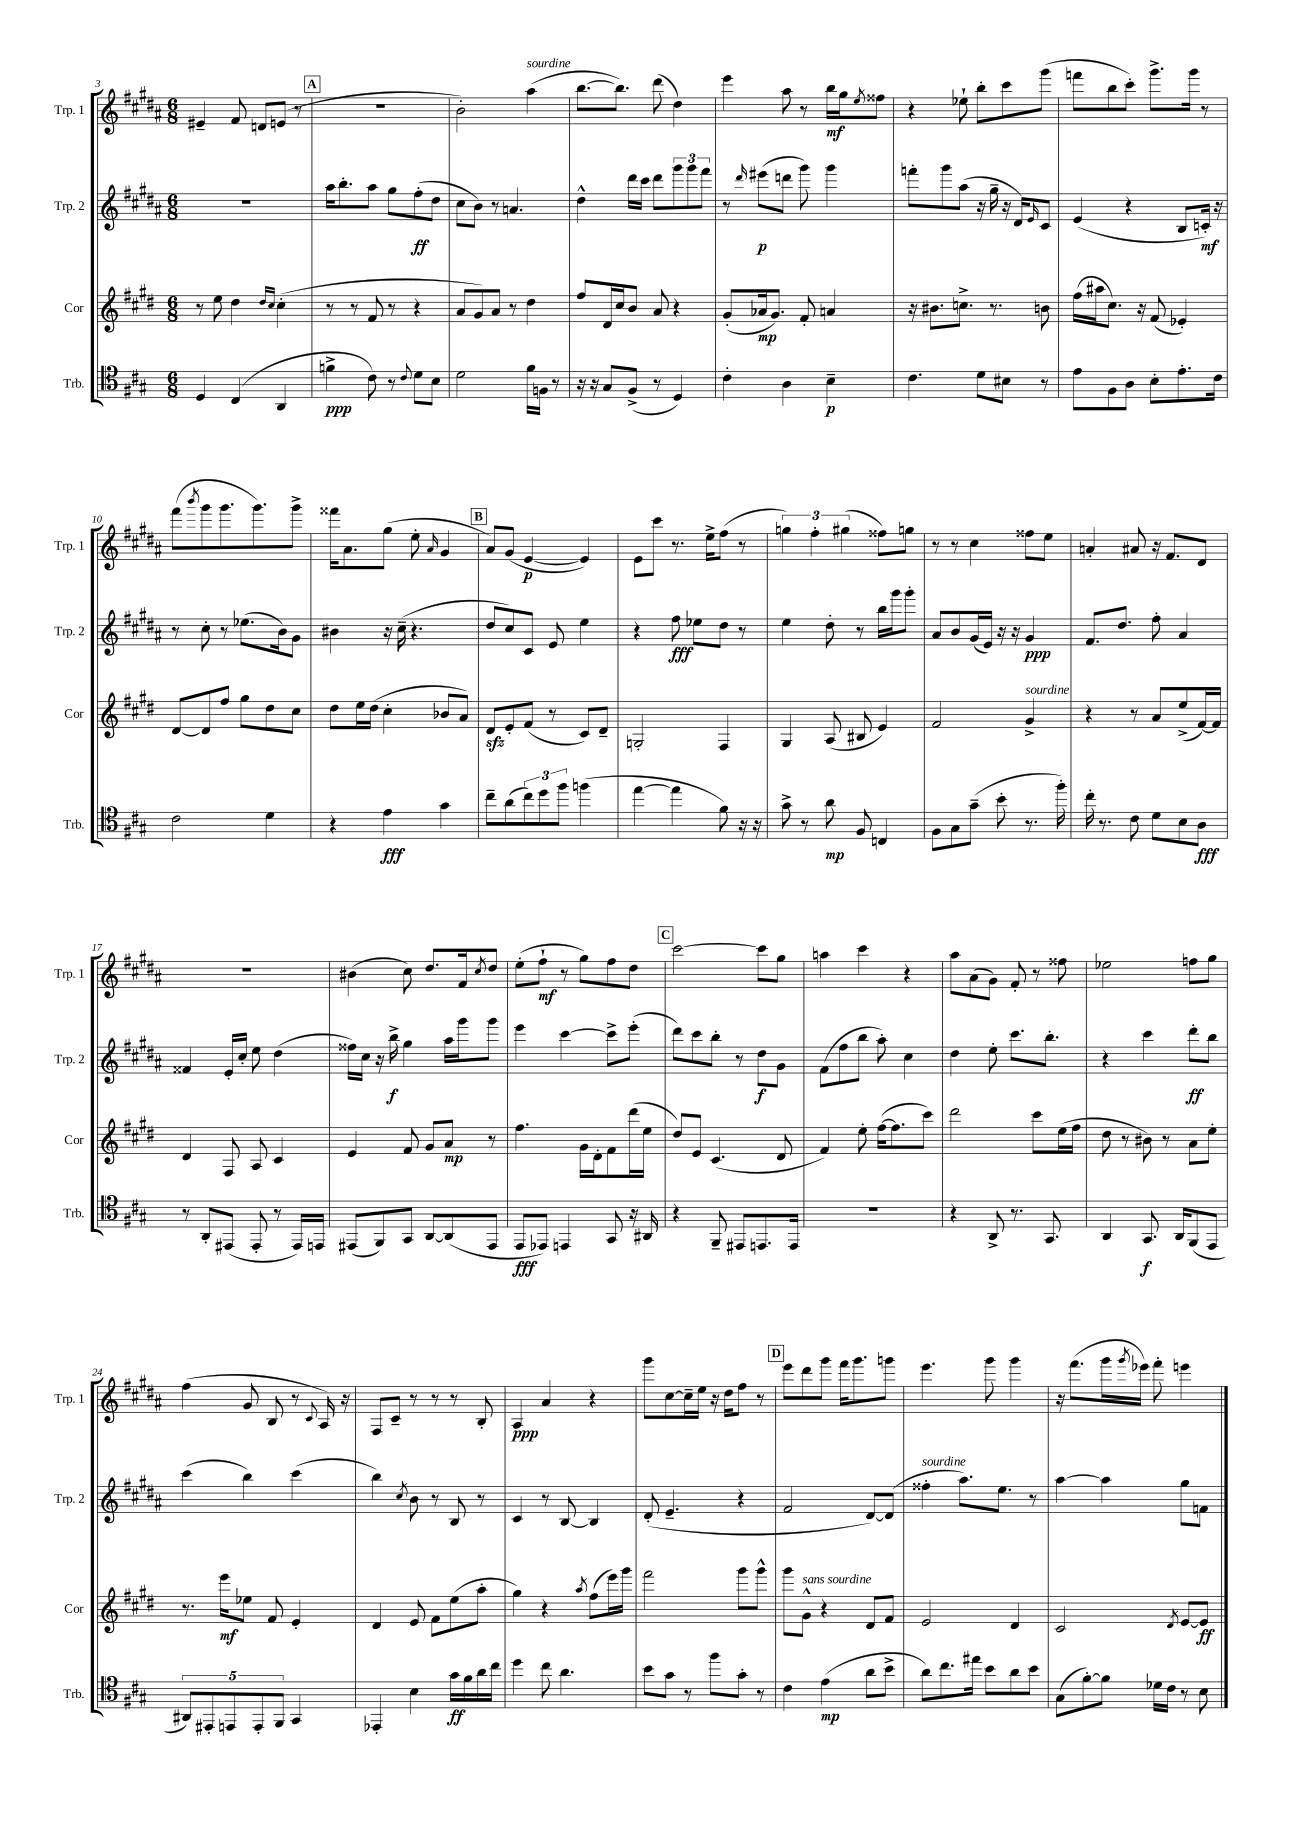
<<
\new StaffGroup <<
\new Staff = "s0" \with { instrumentName = "Trp. 1" shortInstrumentName = "Trp. 1" } {
    \clef treble \key b \major \numericTimeSignature \time 6/8
    eis'4-- fis'8 d'8 e'8( r8 |
    \mark \markup { \box "A" } R2. |
    b'2-.) ais''4^\markup { \italic "sourdine" }( |
    b''8.~ b''8.) dis'''8( dis''4) |
    e'''4 ais''8 r8 b''16\mf gis''16 \acciaccatura { e''8 } fisis''8 |
    r4 ees''8-! b''8-. cis'''8 gis'''8( |
    f'''8 b''8 cis'''8-.) gis'''8.-> gis'''16 r8 |
    fis'''8( \acciaccatura { b'''8 } gis'''8 gis'''8. gis'''8.) gis'''8-> |
    fisis'''16 ais'8. gis''8( e''8-. \grace { ais'16 } gis'4 |
    \mark \markup { \box "B" } ais'8) gis'8( e'4~\p e'4) |
    e'8 cis'''8 r8. e''16-> fis''8( r8 |
    \tuplet 3/2 { g''4) fis''4-. gis''4( } fisis''8) g''8 |
    r8 r8 cis''4 fisis''8 e''8 |
    a'4-. ais'8 r16 fis'8. dis'8 |
    R2. |
    bis'4( cis''8) dis''8. fis'16 \acciaccatura { cis''8 } dis''8 |
    e''8-.( fis''8-!\mf r8 gis''8) fis''8 dis''8 |
    \mark \markup { \box "C" } cis'''2~ cis'''8 gis''8 |
    a''4 cis'''4 r4 |
    ais''8 ais'8( gis'8) fis'8-. r8 fisis''8 |
    ees''2 f''8 gis''8 |
    fis''4( gis'8 b8 r8 \appoggiatura { cis'8 } ais16) r16 |
    fis8 cis'8-- r8 r8 r8 b8-. |
    ais4\ppp ais'4 r4 |
    gis'''8 cis''8~ cis''16-- e''16 r16 dis''16 fis''8 r8 |
    \mark \markup { \box "D" } e'''8 dis'''8 gis'''8 fis'''16 gis'''8. g'''8 |
    e'''4. gis'''8 gis'''4 |
    r16 fis'''8.( gis'''16 \acciaccatura { gis'''8 } ees'''16) fis'''8-. e'''4 \bar "|." |
}
\new Staff = "s1" \with { instrumentName = "Trp. 2" shortInstrumentName = "Trp. 2" } {
    \clef treble \key b \major \numericTimeSignature \time 6/8
    R2. |
    \mark \markup { \box "A" } ais''16 b''8.-. ais''8 gis''8 fis''8-.\ff( dis''8 |
    cis''8 b'8) r8 a'4. |
    dis''4-^ dis'''16 cis'''16 dis'''8 \tuplet 3/2 { gis'''8 gis'''8 fis'''8 } |
    r8 \grace { dis'''16 } eis'''8\p( d'''8 gis'''8) gis'''4 |
    f'''8-. gis'''8 ais''8( r16 gis''16-- r16 dis'16) \grace { e'16 } cis'8 |
    e'4( r4 b8 c'16-.\mf) r16 |
    r8 cis''8-. r8 ees''8.( b'16) gis'8 |
    bis'4 r16 cis''16--( r4. |
    \mark \markup { \box "B" } dis''8 cis''8) cis'8 e'8 e''4 |
    r4 fis''8\fff ees''8 dis''8 r8 |
    e''4 dis''8-. r8 b''16 gis'''16 gis'''8-. |
    ais'8 b'8 gis'16( e'16) r16 r16 gis'4\ppp |
    fis'8. dis''8. fis''8-. ais'4 |
    fisis'4 e'16-. cis''16-. e''8 dis''4( |
    fisis''16) cis''16 r16 b''16->\f gis''4 ais''16 gis'''16 gis'''8 |
    e'''4 cis'''4~ cis'''8-> e'''8-.( |
    \mark \markup { \box "C" } dis'''8) cis'''8 b''8-. r8 dis''8\f gis'8 |
    fis'8( fis''8 b''8 ais''8-.) cis''4 |
    dis''4 e''8-. cis'''8. b''8.-. |
    r4 cis'''4 dis'''8-.\ff b''8 |
    cis'''4( b''4) cis'''4( |
    b''4) \acciaccatura { cis''8 } b'8 r8 b8 r8 |
    cis'4 r8 b8~ b4 |
    dis'8-.( e'4.-- r4 |
    \mark \markup { \box "D" } fis'2 dis'8~) dis'8( |
    fisis''4-.^\markup { \italic "sourdine" } ais''8.) e''8. r8 |
    ais''4~ ais''4 gis''8 f'8 \bar "|." |
}
\new Staff = "s2" \with { instrumentName = "Cor" shortInstrumentName = "Cor" } {
    \clef treble \key e \major \numericTimeSignature \time 6/8
    r8 e''8 dis''4 \grace { dis''16 cis''16 } cis''4-.( |
    \mark \markup { \box "A" } r8 r8 fis'8 r8 r4 |
    a'8 gis'8) a'8 r8 dis''4 |
    fis''8 dis'16 cis''16 b'8 a'8 r4 |
    gis'8-.( aes'16\mp gis'8.) fis'8-. a'4 |
    r16 bis'8. c''8.-> r8. b'8 |
    fis''16( ais''16 cis''8.) r16 fis'8( ees'4-.) |
    dis'8~ dis'8 fis''8 gis''8 dis''8 cis''8 |
    dis''8 e''16 dis''16( cis''4-. bes'8 a'8) |
    \mark \markup { \box "B" } dis'8\sfz e'8-. fis'8( r8 cis'8) dis'8-- |
    g2-. fis4 |
    gis4 a8( bis8 e'4) |
    fis'2 gis'4->^\markup { \italic "sourdine" } |
    r4 r8 a'8 e''8->( fis'16~) fis'16 |
    dis'4 fis8 a8 cis'4 |
    e'4 fis'8 gis'8 a'8\mp r8 |
    fis''4. gis'16 dis'16-. fis'8 dis'''16( e''16 |
    \mark \markup { \box "C" } dis''8) e'8 cis'4.( dis'8 |
    fis'4) e''8-. fis''16~( fis''8. cis'''8) |
    dis'''2 cis'''8 e''16( fis''16 |
    dis''8 r8 bis'8) r8 a'8 e''8-. |
    r8. e'''16\mf ees''8 fis'8 e'4-. |
    dis'4 e'8 fis'8 e''8( a''8-. |
    gis''4) r4 \acciaccatura { a''8 } fis''8( e'''16) gis'''16 |
    fis'''2 gis'''8 gis'''8-^ |
    \mark \markup { \box "D" } gis'''8 gis'8-^^\markup { \italic "sans sourdine" } r4 dis'8 fis'8 |
    e'2 dis'4 |
    cis'2 \acciaccatura { dis'8 } e'8~ e'8\ff \bar "|." |
}
\new Staff = "s3" \with { instrumentName = "Trb." shortInstrumentName = "Trb." } {
    \clef tenor \key a \major \numericTimeSignature \time 6/8
    d4 cis4( a,4 |
    \mark \markup { \box "A" } f'4->\ppp cis'8) r8 \appoggiatura { cis'8 } d'8 b8 |
    d'2 fis'16 f16 r8 |
    r16 r16 gis8 fis8->( r8 d4) |
    cis'4-. a4 b4--\p |
    cis'4. d'8 bis8 r8 |
    e'8 fis8 a8 b8-. e'8.-. cis'16 |
    cis'2 d'4 |
    r4 e'4\fff gis'4 |
    \mark \markup { \box "B" } cis''8-- a'8( \tuplet 3/2 { cis''8) d''8 fis''8 } f''4( |
    e''4~ e''4 fis'8) r16 r16 |
    gis'8-> r8 a'8\mp fis8 c4 |
    fis8 gis8 gis'8--( b'8-. r8. fis''16-.) |
    cis''16-. r8. cis'8 d'8 b8 a8\fff |
    r8 a,8-. eis,8( eis,8-. r8 eis,16) e,16 |
    eis,8( fis,8) gis,8 a,8~ a,8( eis,8 |
    e,8\fff ees,8) e,4 gis,8 r16 ais,16 |
    \mark \markup { \box "C" } r4 fis,8-- eis,8 e,8. e,16 |
    R2. |
    r4 a,8-> r8. gis,8. |
    a,4 gis,8.\f a,16 fis,8( e,8 |
    \tuplet 5/4 { ais,8) eis,8-. e,8 e,8-. fis,8 } gis,4 |
    ees,4-. b4 gis'16\ff fis'16 a'16 cis''16 |
    d''4 cis''8 a'4. |
    b'8 gis'8 r8 fis''8 gis'8-. r8 |
    \mark \markup { \box "D" } cis'4 e'4\mp( a'8 b'8-> |
    a'8) cis''8. eis''16 b'8 a'8 b'8 |
    gis8( fis'8~-.) fis'8 des'16 cis'16 r8 b8 \bar "|." |
}
>>
>>
\layout { \context { \Score currentBarNumber = #3 } }
